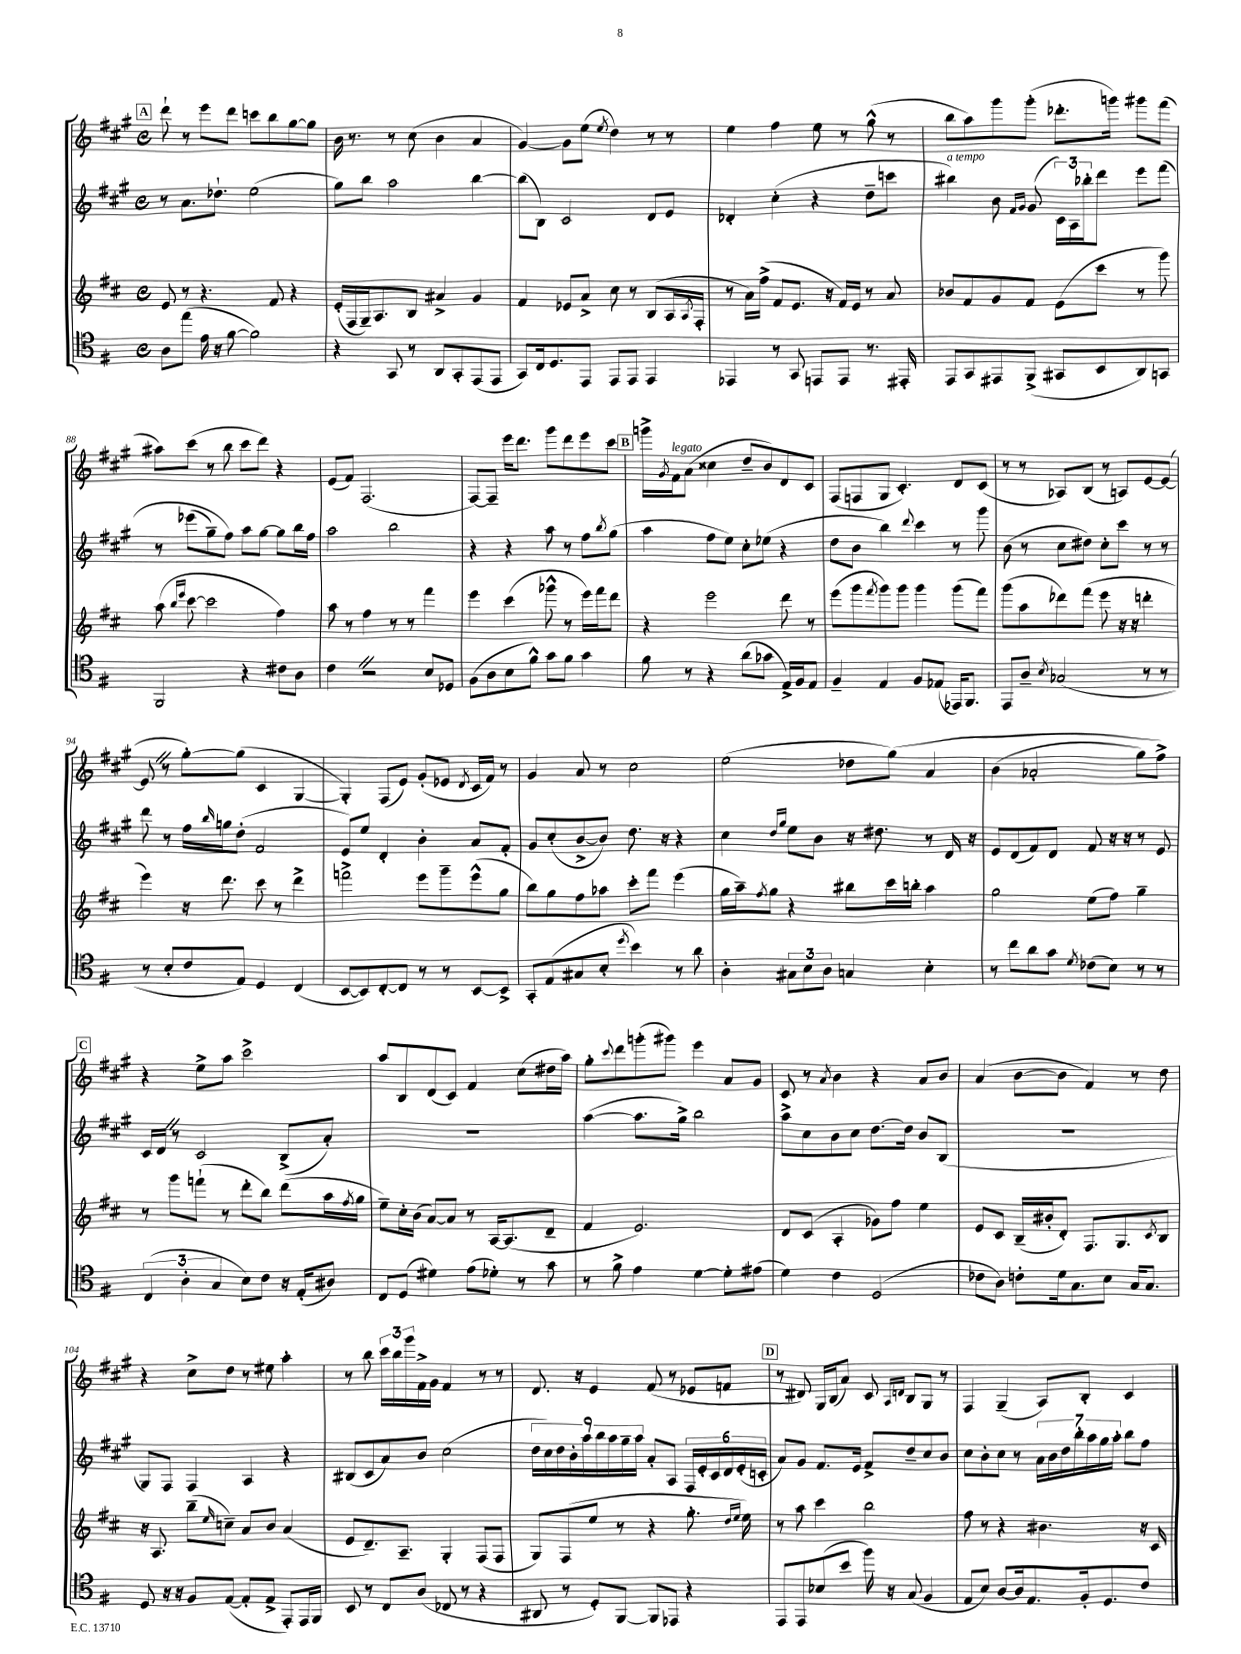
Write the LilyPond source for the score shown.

<<
\new StaffGroup <<
\new Staff = "s0" {
    \clef treble \key a \major \defaultTimeSignature \time 4/4
    \mark \markup { \box "A" } d'''8-! r8 e'''8 d'''8 c'''8 b''8 gis''8~ gis''8 |
    b'16 r8. r8 cis''8( b'4 a'4 |
    gis'4~) gis'8 e''8( \acciaccatura { e''8 } d''4) r8 r8 |
    e''4 fis''4 e''8 r8 gis''8-^( r8 |
    b''8 a''8) gis'''8 gis'''8-.( des'''8.-. g'''16) gis'''8 fis'''8( |
    ais''8) cis'''8( r8 b''8 cis'''8 d'''8) r4 |
    e'8( fis'8) fis2.( |
    fis8~) fis8-- e'''16 d'''8. gis'''8 d'''8 e'''8 cis'''8 |
    \mark \markup { \box "B" } g'''16-> \acciaccatura { gis'8 } fis'16^\markup { \italic "legato" } a'8( cisis''4 d''8-- b'8) d'8 cis'8 |
    fis8( f8 gis8 cis'4.-.) d'8 cis'8( |
    r8 r8 aes8) b8( r8 a8) e'8~ e'8~( |
    e'8 \once \override BreathingSign.text = \markup { \musicglyph "scripts.caesura.straight" } \breathe r8 gis''8~-.) gis''8( cis'4 gis4~ |
    gis4-.) fis8( e'8) gis'8-.( ees'8 \acciaccatura { d'8 } cis'16 fis'16) r8 |
    gis'4 a'8 r8 cis''2 |
    e''2( des''8 gis''8)\( a'4 |
    b'4( aes'2-. gis''8) fis''8->\) |
    \mark \markup { \box "C" } r4 e''8-> a''8 cis'''2-> |
    a''8 b8 d'8( cis'8) fis'4 cis''8( dis''16 a''16) |
    gis''8-. \appoggiatura { cis'''8 } d'''8 g'''8-.( gis'''8) e'''4 a'8 gis'8 |
    cis'8 r8 \acciaccatura { a'8 } b'4 r4 a'8 b'8 |
    a'4( b'8~ b'8 fis'4) r8 d''8 |
    r4 cis''8-> d''8 r8 eis''8 a''4-. |
    r8 b''8 \tuplet 3/2 { cis'''16 b''16 gis'''16 } fis'16-> gis'16 fis'4 r8 r8 |
    d'8. r16 e'4 fis'8( r8 ees'8 f'8 |
    \mark \markup { \box "D" } r8 dis'8) gis16 b16( a'8) cis'8 \grace { a16 d'16 } b8 gis8 r8 |
    fis4 gis4--( a8) b8-. cis'4 \bar "|." |
}
\new Staff = "s1" {
    \clef treble \key a \major \defaultTimeSignature \time 4/4
    \mark \markup { \box "A" } r8 a'8. des''8.-! e''2( |
    gis''8) b''8 a''2 b''4~ |
    b''8( b8) cis'2 d'8 e'8 |
    des'4-. cis''4-.( r4 d''8-- c'''8 |
    bis''4^\markup { \italic "a tempo" }) b'8 \grace { fis'16 gis'16 } gis'8( \tuplet 3/2 { cis'16) a16 bes''16-. } d'''8 e'''8 fis'''8\( |
    r8 ees'''8( gis''8--) fis''8\) a''8 gis''8~ gis''8 b''16 fis''16 |
    a''2 b''2 |
    r4 r4 a''8 r8 fis''8 \acciaccatura { b''8 } gis''8( |
    \mark \markup { \box "B" } a''4 fis''8 e''8) cis''8-. ees''8( r4 |
    d''8 b'8 b''4) \appoggiatura { d'''8 } cis'''4 r8 gis'''8 |
    b'8( r8 cis''8 dis''8) cis''8-. cis'''8 r8 r8 |
    d'''8 r8 fis''16 \grace { b''16 } g''16 d''8-.( fis'2 |
    e'8) e''8 d'4-. b'4-. a'8 fis'8-. |
    gis'8 cis''8-.( b'8~-> b'8) d''8. r16 r4 |
    cis''4 \grace { d''16 gis''16 } e''8 b'8 r16 dis''8. r8 d'16 r16 |
    e'8 d'8( fis'8) d'8 fis'8 r16 r16 r8 e'8 |
    \mark \markup { \box "C" } cis'16 d'16 \once \override BreathingSign.text = \markup { \musicglyph "scripts.caesura.straight" } \breathe r8 cis'2 b8->( a'8-.) |
    R1 |
    a''4~( a''8. gis''16->) b''2 |
    a''8-> cis''8 b'8 cis''8 d''8.~ d''16 b'8 b8( |
    R1 |
    gis8) fis8 fis4 a4 r4 |
    bis8( cis'8 a'8) b'8 cis''2( |
    \tuplet 9/8 { d''16 cis''16) d''16 b'16-. a''16 b''16 a''16 gis''16-- a''16 } a'8-. a8 \tuplet 6/4 { fis16 e'16-. cis'16 d'16 e'16-.( c'16-. } |
    \mark \markup { \box "D" } a'8) gis'8 fis'8. e'16 fis'8-> d''8-- cis''8 b'8 |
    cis''8 b'8-. cis''8 r8 \tuplet 7/4 { a'16 b'16 d''16 b''16-. a''16 gis''16 a''16-. } b''8 fis''8 \bar "|." |
}
\new Staff = "s2" {
    \clef treble \key d \major \defaultTimeSignature \time 4/4
    \mark \markup { \box "A" } e'8 r8 r4. fis'8 r4 |
    e'16-.( fis16 g16--) a8. b8 ais'4-> g'4 |
    fis'4 ees'8 a'8-> cis''8 r8 b8( a16 \acciaccatura { a8 } fis16-. |
    r8 a'16) fis''16->( fis'8 e'8. r16 fis'16) e'16 r8 a'8 |
    bes'8 fis'8 g'8 fis'8 e'8( cis'''8 r8 g'''8) |
    a''8( \grace { b''16 e'''16 } cis'''8~ cis'''2 fis''4) |
    a''8 r8 fis''4 r8 r8 fis'''4 |
    e'''4 cis'''4( ges'''8-^ r8 e'''16) fis'''16 d'''8 |
    \mark \markup { \box "B" } r4 e'''2 d'''8 r8 |
    e'''8( g'''8 \acciaccatura { fis'''8 } g'''8) g'''8 g'''4 g'''8( fis'''8) |
    g'''8( a''8 des'''8) fis'''8( e'''8 r16 r16 d'''4-. |
    e'''4) r16 d'''8. cis'''8 r8 d'''4-> |
    f'''2-> e'''8 g'''8-- e'''8-^( g''8 |
    b''8) g''8 fis''8 aes''8 cis'''8-. fis'''8 e'''4( |
    g''16 a''16--) \acciaccatura { fis''8 } g''8 r4 bis''8 cis'''16 b''16-. a''4 |
    g''2 e''8( fis''8) g''4-- |
    \mark \markup { \box "C" } r8 g'''8 f'''8-!( r8 d'''8-. b''8) d'''8( a''16 \acciaccatura { fis''8 } g''16 |
    e''8--) cis''16-. b'16( a'8~) a'8 r8 a16~ a8.( d'8-- |
    fis'4 e'2.) |
    d'8 cis'8( a4-. ges'8) fis''8 e''4 |
    e'8 cis'8 b16--( bis'16-. d'8-.) fis8. g8. \acciaccatura { cis'8 } b8 |
    r16 a8. b''8--( \grace { e''16 } c''8--) a'8 b'8 a'4( |
    e'8 d'8.--) a8.-- g4-. fis8( fis8 |
    g8) fis8( e''8 r8 r4 g''8.-. \grace { d''16 e''16 } e''16) |
    \mark \markup { \box "D" } r8 a''8 cis'''4 b''2 |
    fis''8 r8 r4 bis'4. r16 cis'16 \bar "|." |
}
\new Staff = "s3" {
    \clef tenor \key g \major \defaultTimeSignature \time 4/4
    \mark \markup { \box "A" } a8 e''8( e'16 r16 fis'8~ fis'2) |
    r4 g,8 r8 a,8 g,8-. e,8( e,8 |
    g,8) c16 d8. e,8 e,8 e,8 e,4 |
    ees,4 r8 g,8 e,8 e,8 r8. eis,16-. |
    e,8 g,8 eis,8 fis,8->( gis,8 b,8 a,8) g,8 |
    fis,2 r4 cis'8 a8 |
    c'4 \once \override BreathingSign.text = \markup { \musicglyph "scripts.caesura.straight" } \breathe r2 b8 des8 |
    fis8( a8 b8 fis'8-^) g'8 fis'8 g'4 |
    \mark \markup { \box "B" } fis'8 r8 r4 a'8( ges'8 e16->) fis16 e8 |
    fis4-- e4 fis8 ees8( ees,16) fis,8. |
    e,8 a8-- \acciaccatura { b8 } ges2( r8 r8 |
    r8 b8-. c'8 e8) d4 c4( |
    b,8~ b,8) c8~-. c8 r8 r8 b,8~ b,8-> |
    g,8-. e8( gis8 b8-. \acciaccatura { d''8 } b'4) r8 a'8 |
    a4-. \tuplet 3/2 { gis8 b8 a8 } g4 b4-. |
    r8 c''8 a'8 g'8 \acciaccatura { d'8 } ces'8( b8) r8 r8 |
    \mark \markup { \box "C" } \tuplet 3/2 { c4( a4-. g4 } b8) c'8 r16 e16-.( ais8) |
    c8 d8( dis'4) e'8( des'8-.) r8 g'8 |
    r8 fis'8-> e'4 d'4~ d'8-. eis'8( |
    d'4) c'4 d2( |
    ces'8 a8) c'8-. d'16 g8. b8 g16 g8. |
    d8 r16 r16 fis8 e8~( e8-. e8-> e,8-.) e,16 fis,16 |
    b,8 r8 c8 a8( ces8 r8 r4 |
    ais,8 r8 d8-.) fis,8~ fis,8 ees,8 r4 |
    \mark \markup { \box "D" } e,8 e,8 bes8( b'8 fis''16) r16 g8( fis4 |
    e8 b8) a8~ a16 e8. fis16-. d8. c'8 \bar "|." |
}
>>
>>
\layout { \context { \Score currentBarNumber = #83 } }
